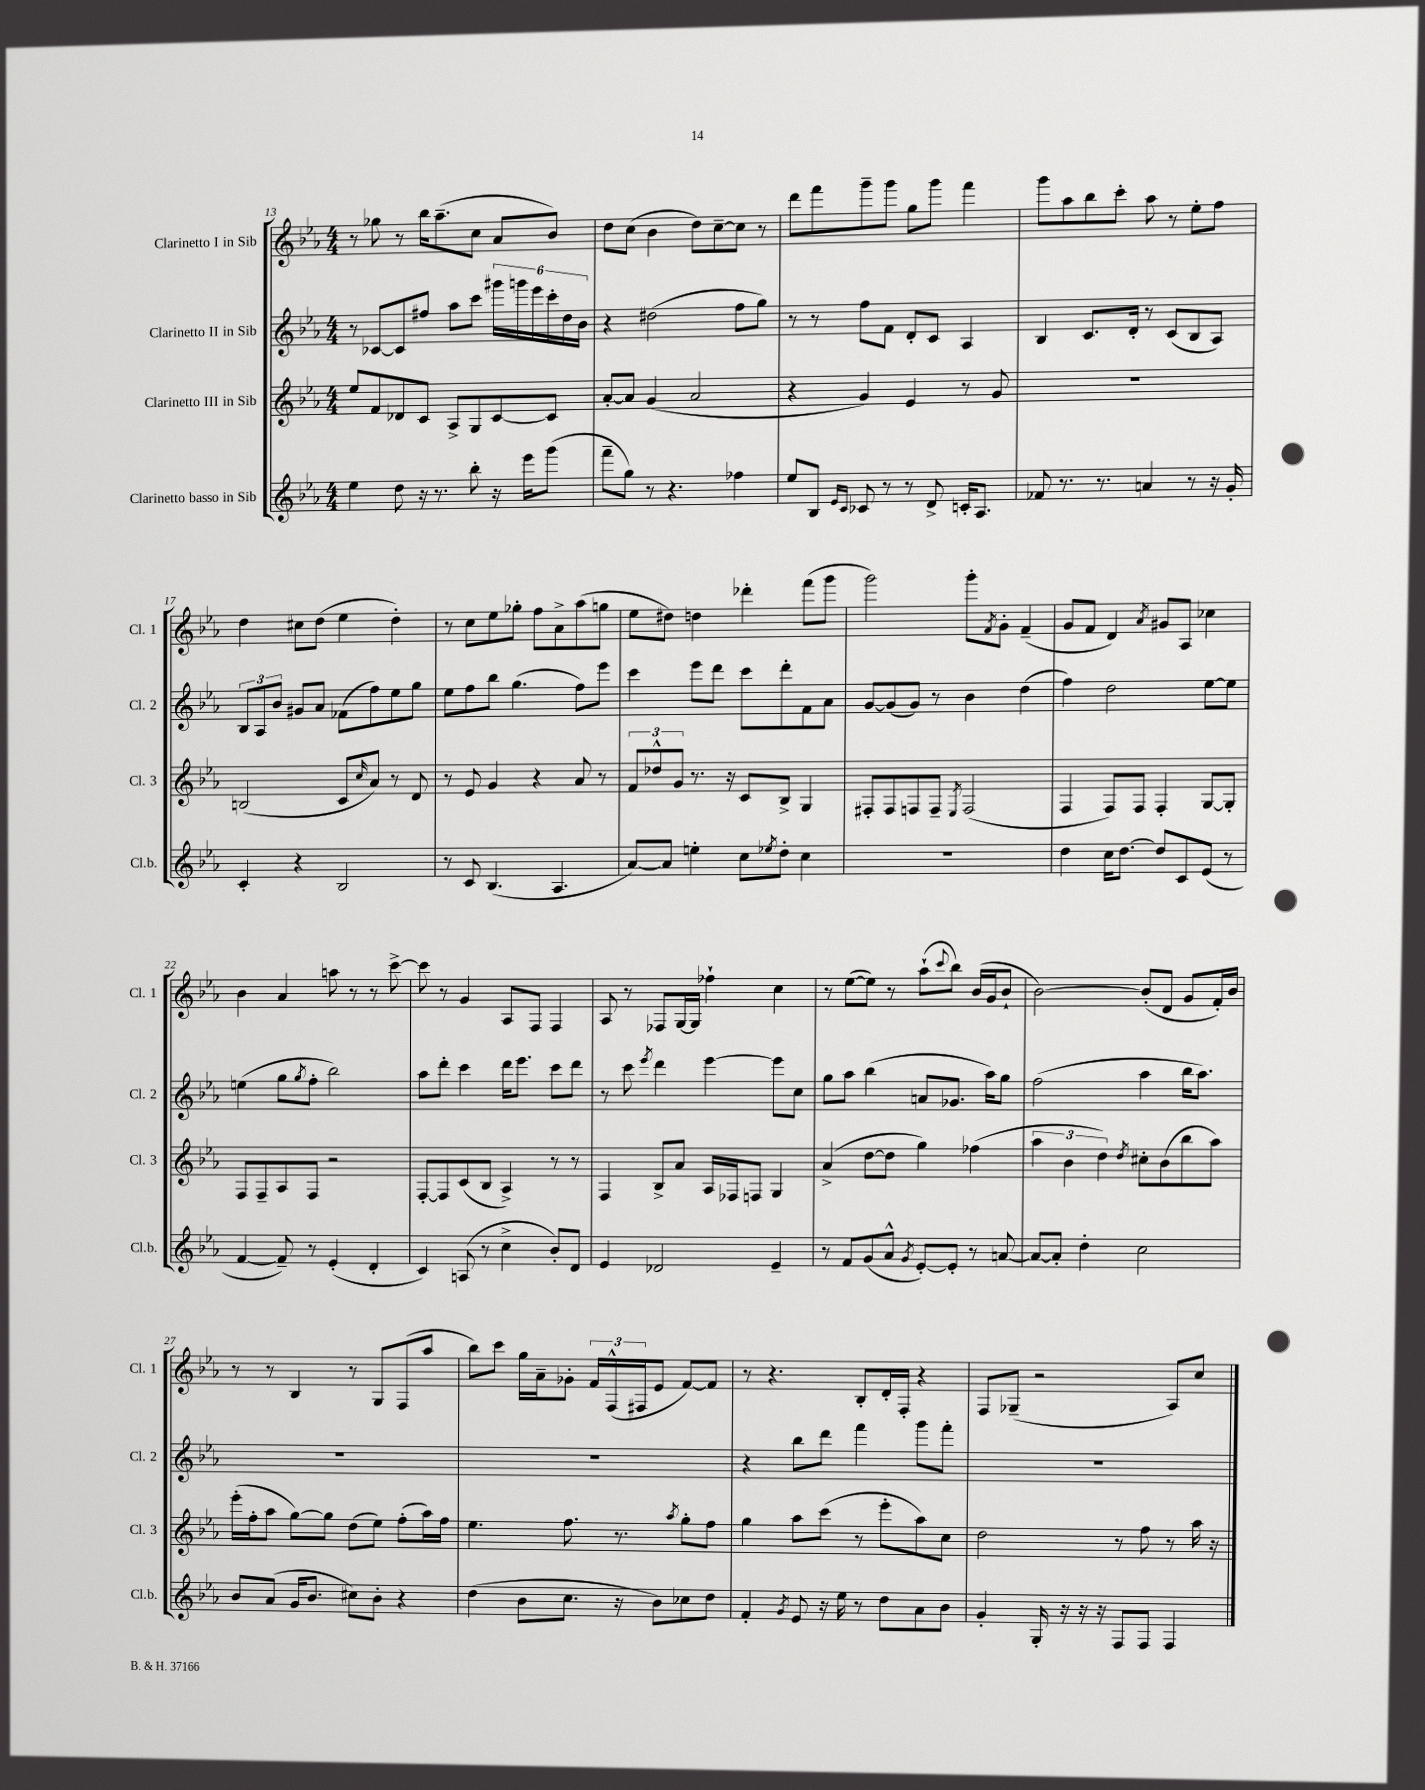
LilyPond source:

<<
\new StaffGroup <<
\new Staff = "s0" \with { instrumentName = "Clarinetto I in Sib" shortInstrumentName = "Cl. 1" } {
    \clef treble \key ees \major \numericTimeSignature \time 4/4
    r8 ges''8 r8 bes''16 aes''8.--( c''8 aes'8 bes'8) |
    d''8 c''8( bes'4 d''8) c''8~-- c''8 r8 |
    d'''8 f'''8 g'''8-- g'''8 g''8 g'''8 f'''4 |
    g'''8 aes''8 bes''8 c'''8-. aes''8 r8 ees''8-. f''8 |
    d''4 cis''8 d''8( ees''4 d''4-.) |
    r8 c''8 ees''8 ges''8-. f''8 aes'8-> aes''8( g''8 |
    ees''8 dis''8) d''4 des'''4-. f'''8( g'''8 |
    g'''2) g'''8-. \acciaccatura { f'8 } g'8-. f'4--( |
    g'8 f'8 d'4) \acciaccatura { aes'8 } gis'8 aes8 ces''4 |
    bes'4 aes'4 a''8 r8 r8 c'''8~-> |
    c'''8 r8 g'4 aes8 f8 f4 |
    aes8 r8 fes8 g16~ g16 fes''4-! c''4 |
    r8 ees''8~( ees''8) r8 aes''8-!( \appoggiatura { c'''8 } bes''8) bes'16( g'16 bes'8-! |
    bes'2~) bes'8-.( d'8 g'8 f'16-.) bes'16 |
    r8 r8 bes4 r8 g8 f8( aes''8 |
    bes''8) c'''8 g''16 aes'16-- ges'8-. \tuplet 3/2 { f'16 f16-^( fis16 } ees'8 f'8~) f'8 |
    r8 r4. bes8-. d'16-. f16-. r4 |
    f8 ges8--( r2 aes8) c''8 \bar "|." |
}
\new Staff = "s1" \with { instrumentName = "Clarinetto II in Sib" shortInstrumentName = "Cl. 2" } {
    \clef treble \key ees \major \numericTimeSignature \time 4/4
    r8 ces'8~ ces'8 fis''8 aes''8 c'''8 \tuplet 6/4 { gis'''16 g'''16 ees'''16 c'''16-. d''16 bes'16 } |
    r4 dis''2( f''8 g''8) |
    r8 r8 f''8 f'8 d'8-. c'8 aes4 |
    bes4 c'8. d'16-. r8 c'8( bes8 aes8) |
    \tuplet 3/2 { bes8 aes8 bes'8 } gis'8 aes'8 fes'8( f''8) ees''8 g''8 |
    ees''8 f''8 bes''8 g''4.( f''8) ees'''8 |
    c'''4 ees'''8 d'''8 c'''8 d'''8-. f'8 aes'8 |
    g'8~ g'8( g'8) r8 bes'4 d''4( |
    f''4) d''2 ees''8~ ees''8 |
    e''4( g''8 \acciaccatura { g''8 } f''8-. bes''2) |
    aes''8 d'''8-. c'''4 d'''16 ees'''8. c'''8 d'''8 |
    r8 c'''8 \acciaccatura { ees'''8 } d'''4 ees'''4~ ees'''8 c''8 |
    g''8 aes''8 bes''4( a'8 ges'8. aes''16) g''8 |
    f''2( aes''4 bes''16 aes''8.) |
    R1 |
    R1 |
    r4 bes''8 d'''8 f'''4 g'''8 f'''8-. |
    R1 \bar "|." |
}
\new Staff = "s2" \with { instrumentName = "Clarinetto III in Sib" shortInstrumentName = "Cl. 3" } {
    \clef treble \key ees \major \numericTimeSignature \time 4/4
    ees''8 f'8 des'8 c'8 aes8-> g8 c'8~ c'8 |
    aes'8~-. aes'8 g'4( aes'2 |
    r4 g'4) ees'4 r8 g'8 |
    R1 |
    b2( c'8 \grace { c''16 } aes'8) r8 d'8 |
    r8 ees'8 g'4 r4 aes'8 r8 |
    \tuplet 3/2 { f'8 des''8-^ g'8 } r8. r16 c'8 bes8-> g4 |
    fis8-. fis8 f8 f8-- \acciaccatura { ees8 } f2( |
    f4 f8) f8 f4-. g8~ g8-. |
    f8 f8-- aes8 f8 r2 |
    f8~-. f8 c'8( bes8 aes4->) r8 r8 |
    f4 bes8-> aes'8 aes16 fes16 f8 g4 |
    aes'4->( d''8~ d''8 g''4) fes''4( |
    \tuplet 3/2 { aes''4 bes'4 d''4) } \acciaccatura { d''8 } cis''8-. bes'8( bes''8 aes''8) |
    ees'''16-.( f''16-. aes''8 g''8~) g''8 d''8( ees''8) f''8-.( aes''16) f''16 |
    ees''4. f''8. r8. \acciaccatura { aes''8 } g''8-. f''8 |
    g''4 aes''8 c'''8( r8 ees'''8-. aes''8) c''8 |
    d''2 r8 f''8 r8 aes''16 r16 \bar "|." |
}
\new Staff = "s3" \with { instrumentName = "Clarinetto basso in Sib" shortInstrumentName = "Cl.b." } {
    \clef treble \key ees \major \numericTimeSignature \time 4/4
    ees''4 d''8 r16 r8. bes''8-. r16 ees'''16 g'''8( |
    f'''8-- g''8) r8 r4. fes''4 |
    ees''8 bes8 \grace { ees'16 c'16 } ces'8 r8 r8 d'8-> c'16-. aes8. |
    fes'8 r8. r8. a'4 r8 r16 g'16-. |
    c'4-. r4 bes2 |
    r8 c'8 bes4.( aes4. |
    aes'8~) aes'8 e''4-. c''8 \acciaccatura { ees''8 } d''8-. c''4 |
    R1 |
    d''4 c''16 d''8.~ d''8 c'8 ees'8( r8 |
    f'4~ f'8--) r8 ees'4-.( d'4-. |
    c'4) a8( r8 c''4-> bes'8-.) d'8 |
    ees'4 des'2 ees'4-- |
    r8 f'8 g'8( aes'8-^ \acciaccatura { g'8 } ees'8~-.) ees'8-. r8 a'8~ |
    a'8~ a'8-. d''4-. c''2 |
    bes'8 aes'8( g'16 bes'8. cis''8) bes'8-. r4 |
    d''4( bes'8 c''8. r16 bes'8) ces''8 d''8 |
    f'4-. \acciaccatura { g'8 } ees'8 r16 ees''16 r8 d''8 aes'8 bes'8 |
    g'4-. g16-. r16 r16 r16 f8 f8 f4 \bar "|." |
}
>>
>>
\layout { \context { \Score currentBarNumber = #13 } }
